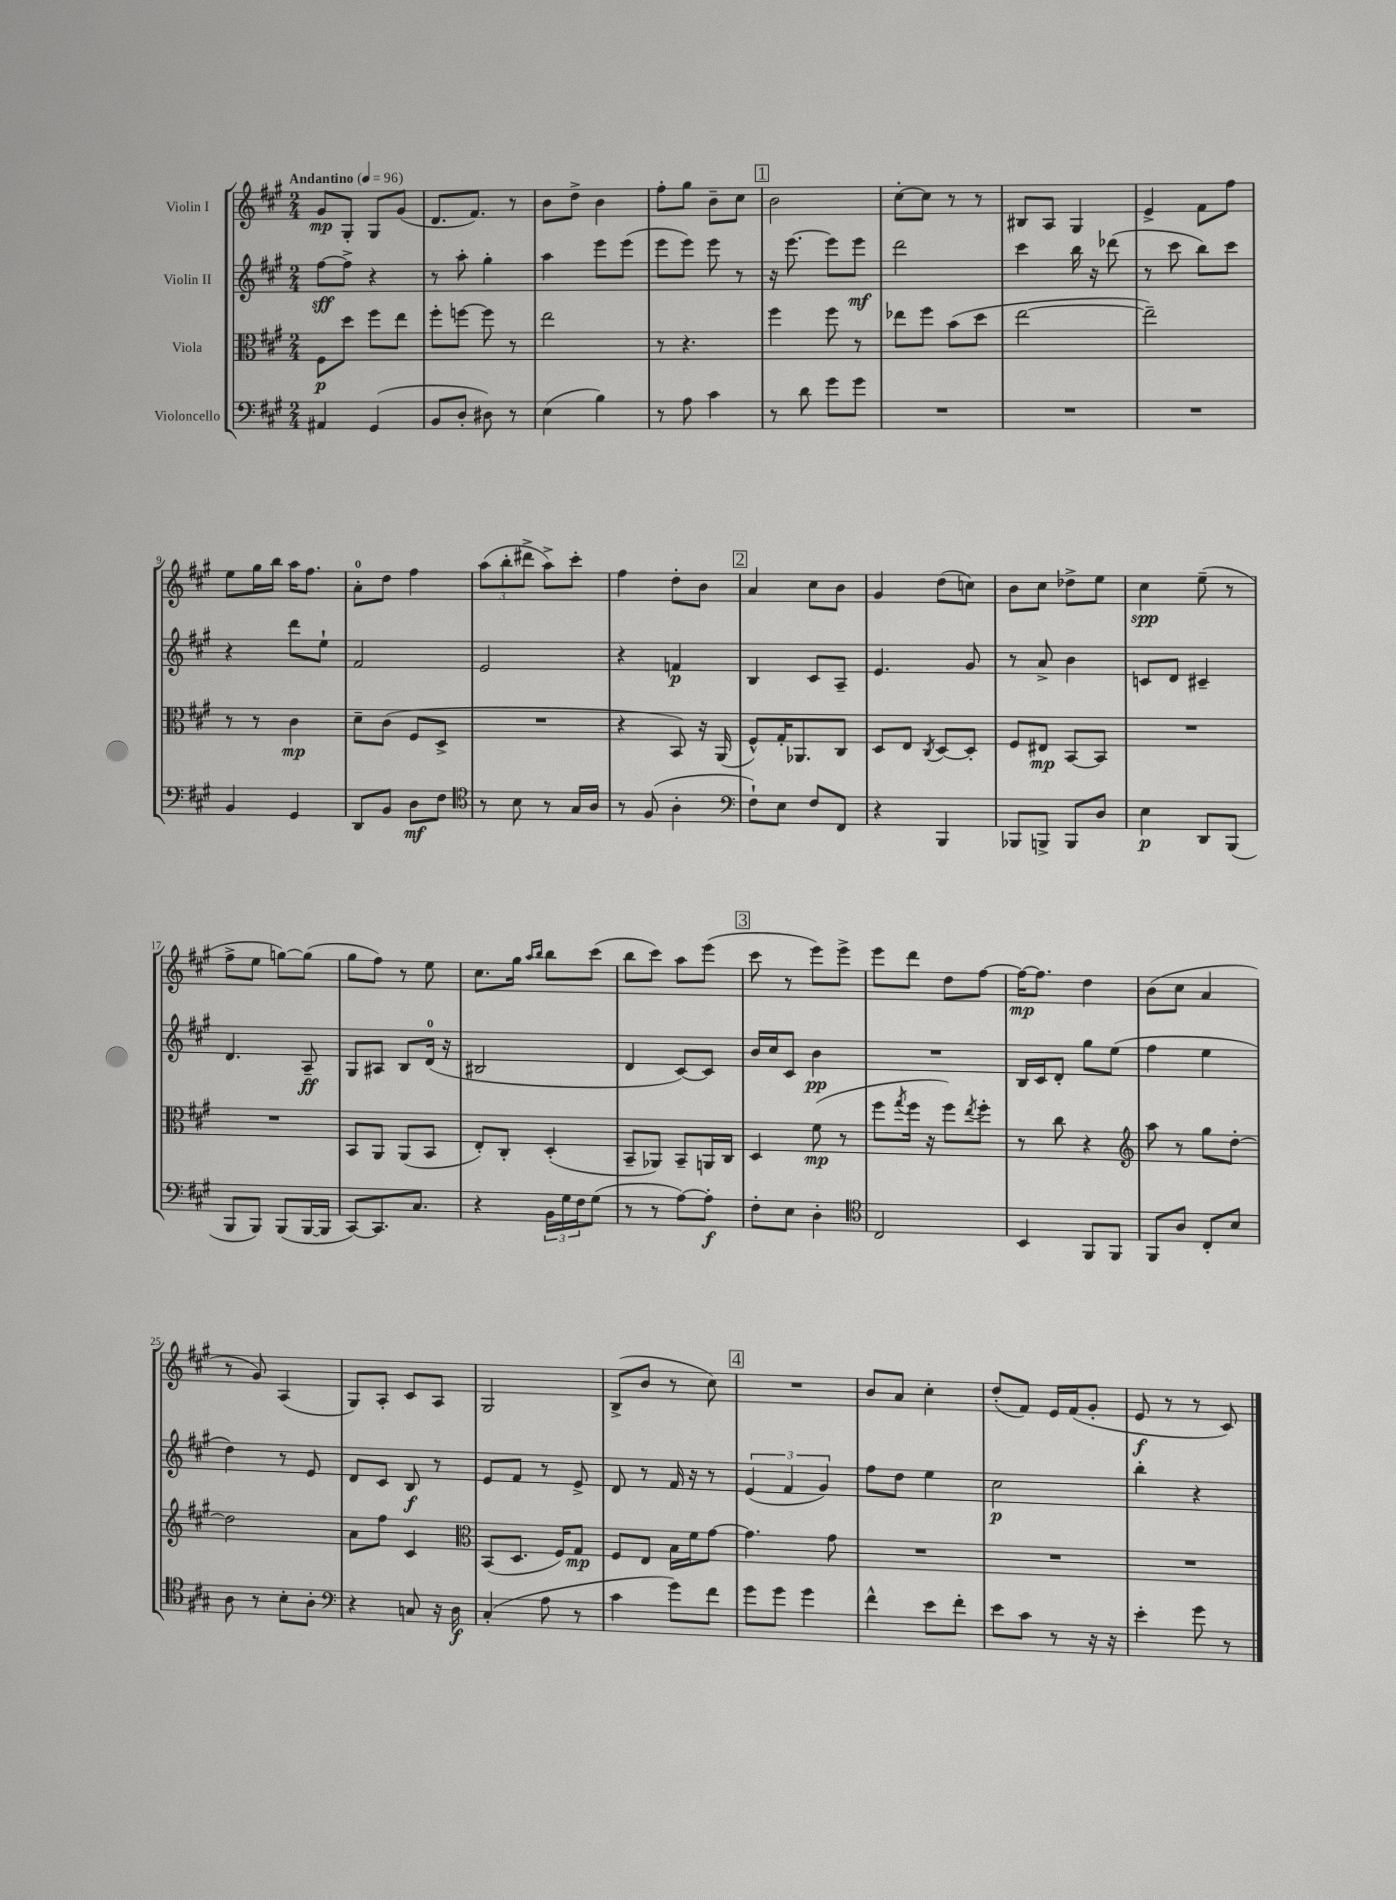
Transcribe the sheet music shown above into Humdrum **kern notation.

**kern	**kern	**kern	**kern
*staff4	*staff3	*staff2	*staff1
*clefF4	*clefC3	*clefG2	*clefG2
*k[f#c#g#]	*k[f#c#g#]	*k[f#c#g#]	*k[f#c#g#]
*M2/4	*M2/4	*M2/4	*M2/4
*MM96	*MM96	*MM96	*MM96
4AA#	8F#	[8ff#	8g#
.	8dd	8ff#^]	8G#'
(4GG#	8ff#	4r	8G#
.	8ee	.	(8g#
=	=	=	=
8BB	8ff#'	8r	8.d
8D'	[8ff	8aa'	.
.	.	.	8.f#)
8D#)	8ff]	4gg#'	.
8r	8r	.	8r
=	=	=	=
(4E	2ee	4aa	8b
.	.	.	8dd^
4B)	.	8eee	4b
.	.	(8eee	.
=	=	=	=
8r	8r	8eee	8ff#'
8A	4.r	8eee)	8gg#
4c#	.	8eee	8b~
.	.	8r	8cc#
=	=	=	=
8r	4ff#	16r	2b
.	.	[8.eee	.
8d	.	.	.
8g#	8ff#	8eee]	.
8g#	8r	8eee	.
=	=	=	=
2r	8ee-	2ddd	[8cc#'
.	8ff#	.	8cc#]
.	(8b	.	8r
.	8dd	.	8r
=	=	=	=
2r	[2ee	4ccc#	8B#
.	.	.	8A
.	.	16bb	4G#
.	.	16r	.
.	.	(8ddd-	.
=	=	=	=
2r	2ee~])	8r	4e^
.	.	8ccc#	.
.	.	8bb)	8f#
.	.	8ccc#	8ff#
=	=	=	=
4BB	8r	4r	8ee
.	8r	.	16gg#
.	.	.	16bb
4GG#	4c#	8ddd	16aa
.	.	.	8.ff#
.	.	8ee`	.
=	=	=	=
8DD	8d~	2f#	8a'
8BB	(8c#	.	8dd
8D	8F#	.	4ff#
8F#	8D^	.	.
=	=	=	=
*clefC4	*	*	*
8r	2r	2e	(12aa
.	.	.	12bb'
8B	.	.	.
.	.	.	12ddd#^
8r	.	.	8aa^)
16G#	.	.	8ccc#'
16A	.	.	.
=	=	=	=
8r	4r	4r	4ff#
(8F#	.	.	.
4A'	8BB)	4f	8dd'
.	16r	.	8b
.	(16AA	.	.
=	=	=	=
*clefF4	*	*	*
8F#`)	8F#^^)	4B	4a
8E	16G#'	.	.
.	8.AA-	.	.
8F#	.	8c#	8cc#
8FF#	8C#	8A~	8b
=	=	=	=
4r	8D	4.e	4g#
.	8E	.	.
.	8qC#	.	.
4BBB	[8D	.	(8dd
.	8D']	8g#	8cc)
=	=	=	=
8BBB-	8F#	8r	8b
8BBB^	8E#	8a^	8cc#
8BBB	[8BB	4b	8dd-^
8D	8BB]	.	8ee
=	=	=	=
4E	2r	8c	4cc#
.	.	8d	.
8DD	.	4c#~	(8ee~
(8BBB	.	.	8r
=	=	=	=
8BBB	2r	4.d	8ff#^
8BBB)	.	.	8ee
(8BBB	.	.	[8gg)
[16BBB	.	8A~	(8gg]
16BBB]	.	.	.
=	=	=	=
[8CC#)	8BB	8G#	8gg#
8.CC#]	8AA	8A#	8ff#)
.	(8AA	8B	8r
8.C#	.	.	.
.	8BB	(16d	8ee
.	.	16r	.
=	=	=	=
4r	8E')	2B#	8.cc#
.	8C#'	.	.
.	.	.	16gg#
.	.	.	16qqaa
.	.	.	16qqbb
24BB	(4D'	.	8bb
24G#	.	.	.
24F#	.	.	.
(8G#	.	.	(8ccc#
=	=	=	=
8r	8BB~	4d	8bb
8r	8AA-)	.	8ccc#)
[8A)	8BB~	[8c#)	8aa
8A']	16AA	8c#]	(8eee
.	16C#	.	.
=	=	=	=
8F#'	4D	16b	8ccc#
.	.	16cc#	.
8E	.	8c#	8r
4D'	(8f#	4b	8eee)
.	8r	.	8eee^
=	=	=	=
*clefC4	*	*	*
2C#	8ff#	2r	8eee
.	8qgg#	.	.
.	16ff#	.	8ddd
.	16r	.	.
.	8ff#)	.	8dd
.	8qee	.	.
.	8ff#'	.	[8ff#
=	=	=	=
4BB	8r	16B	16ff#_
.	.	16c#	8.ff#]
.	8cc#	8d'	.
8FF#	4r	8gg#	4dd
8FF#	.	(8ee	.
=	=	=	=
*	*clefG2	*	*
8FF#	8aa	4ff#	(8b
8A	8r	.	8cc#
8C#'	8gg#	4ee	4a
8B	[8dd'	.	.
=	=	=	=
8A	2dd]	4dd)	8r
8r	.	.	8g#)
8B'	.	8r	(4A
8A'	.	8e	.
=	=	=	=
*clefF4	*	*	*
4r	8a	8d	8G#)
.	8ff#	8c#	8A'
8C	4c#	8B	8c#
16r	.	8r	8A
16D	.	.	.
=	=	=	=
*	*clefC3	*	*
(4C#'	(8BB	8e	2G#
.	8.D	8f#	.
8A	.	8r	.
.	16F#)	.	.
8r	8G#	8e^	.
=	=	=	=
4c#	8F#	8d	(8B^
.	8E	8r	8b
8g#)	16B	16f#	8r
.	16f#	16r	.
8f#	[8g#	8r	8cc#)
=	=	=	=
8g#	4.g#]	(6e	2r
8g#	.	.	.
.	.	6f#	.
4g#	.	.	.
.	.	6g#)	.
.	8g#	.	.
=	=	=	=
4f#^^	2r	8ff#	8b
.	.	8dd	8a
8e	.	4ee	4cc#'
8f#'	.	.	.
=	=	=	=
8e	2r	2cc#	(8dd'
8c#	.	.	8f#)
8r	.	.	16e
.	.	.	(16f#
16r	.	.	8g#'
16r	.	.	.
=	=	=	=
4e'	2r	4bb'	8e
.	.	.	8r
8g#	.	4r	8r
8r	.	.	8c#)
==	==	==	==
*-	*-	*-	*-
